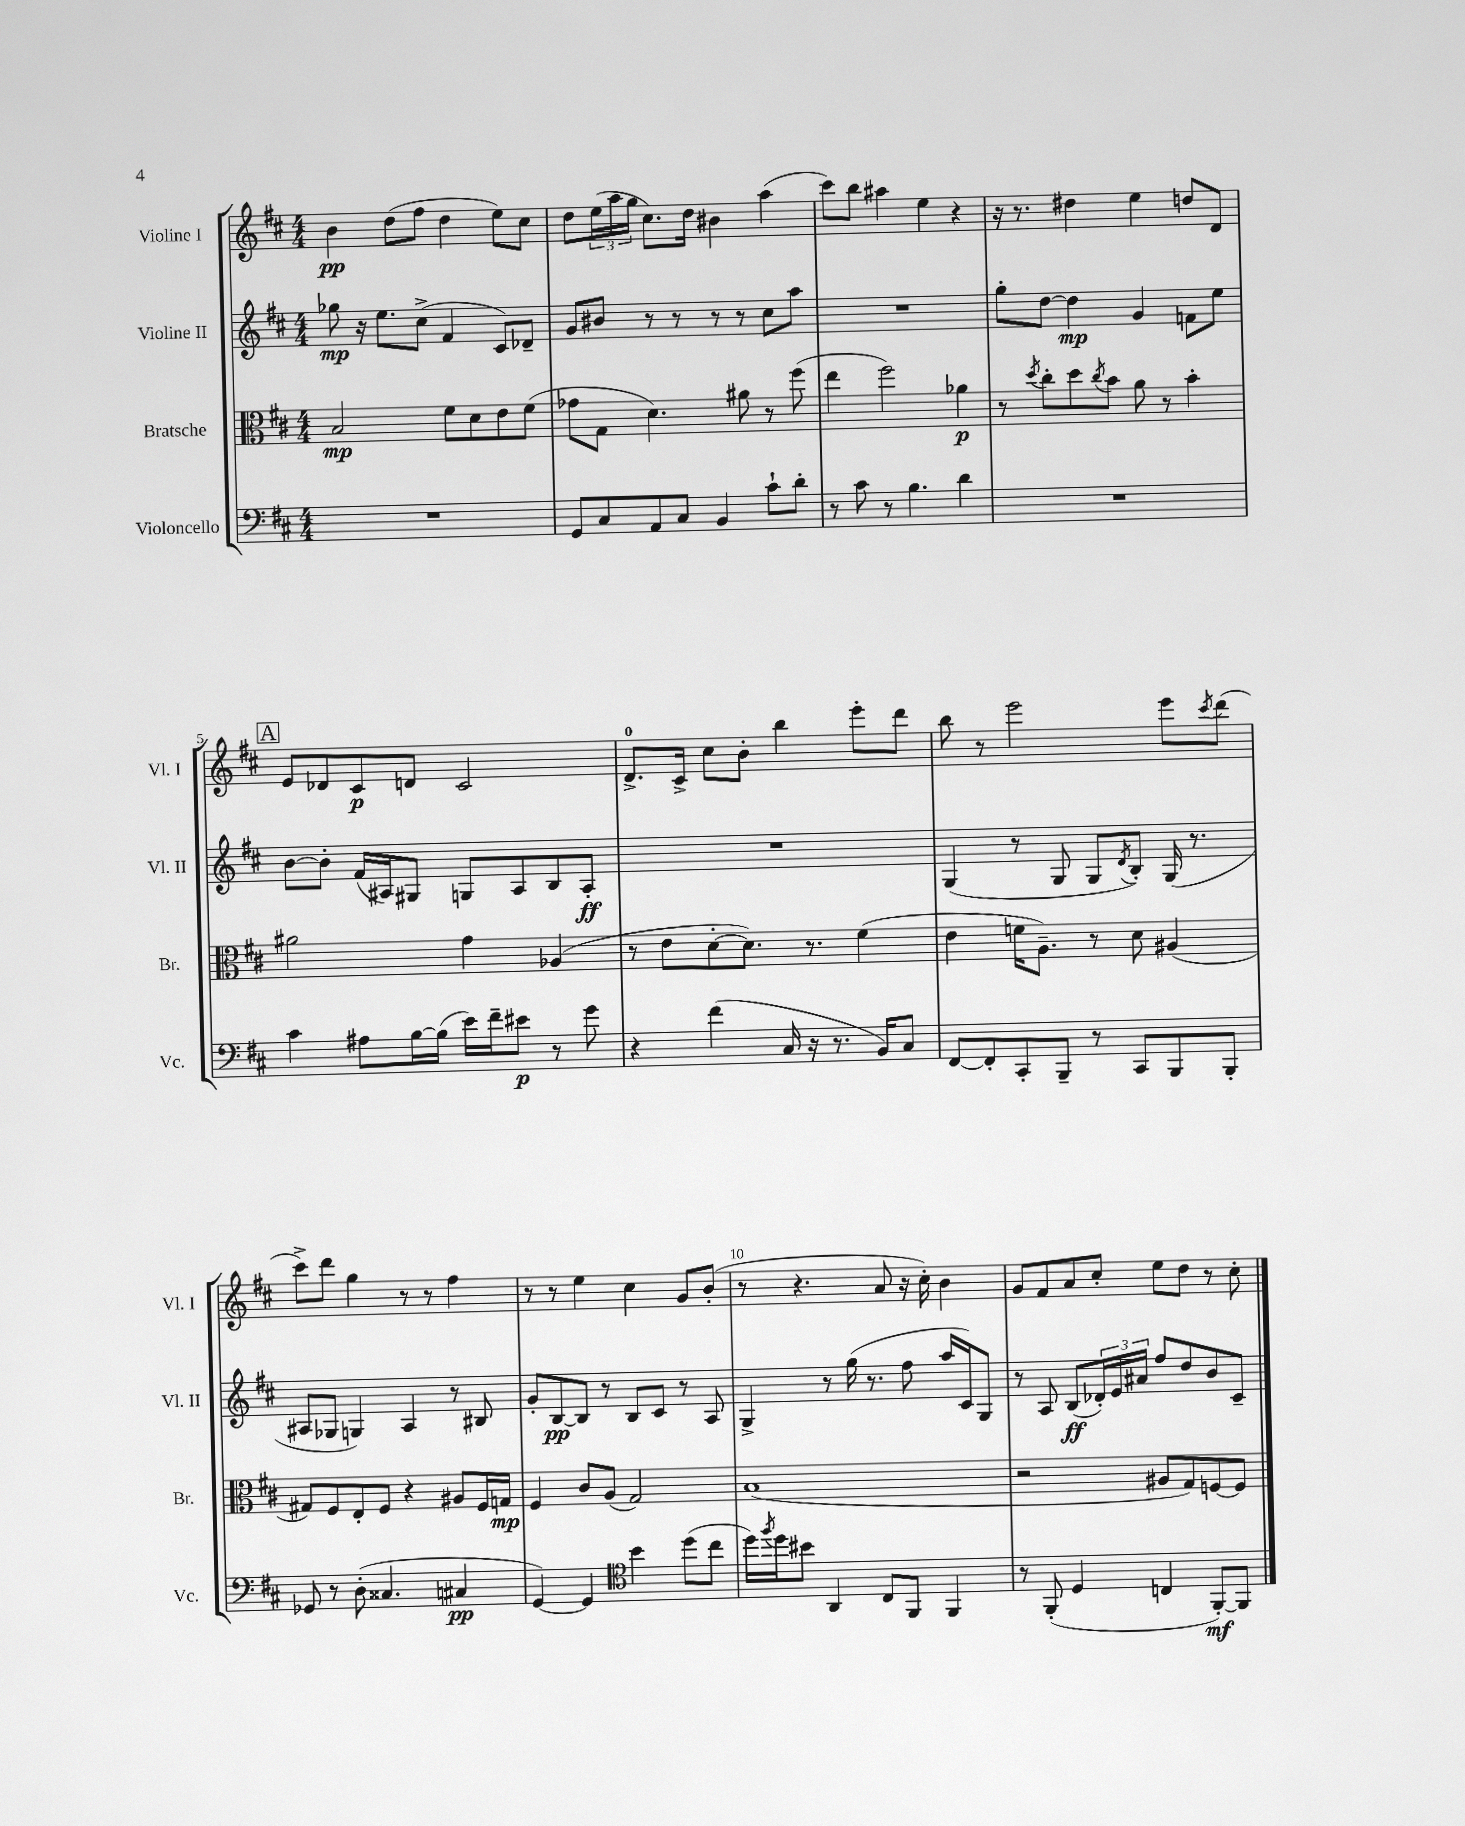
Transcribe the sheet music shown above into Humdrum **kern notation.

**kern	**dynam	**kern	**dynam	**kern	**dynam	**kern	**dynam
*part4	*part4	*part3	*part3	*part2	*part2	*part1	*part1
*staff4	*staff4	*staff3	*staff3	*staff2	*staff2	*staff1	*staff1
*I"Violoncello	*	*I"Bratsche	*	*I"Violine II	*	*I"Violine I	*
*I'Vc.	*	*I'Br.	*	*I'Vl. II	*	*I'Vl. I	*
*clefF4	*	*clefC3	*	*clefG2	*	*clefG2	*
*k[f#c#]	*	*k[f#c#]	*	*k[f#c#]	*	*k[f#c#]	*
*M4/4	*	*M4/4	*	*M4/4	*	*M4/4	*
=1	=1	=1	=1	=1	=1	=1	=1
1r	.	2B/	mp	8gg-X\	mp	4b\	pp
.	.	.	.	16r	.	.	.
.	.	.	.	8.ee\L	.	.	.
.	.	.	.	.	.	(8dd\L	.
.	.	.	.	(8cc#^\J	.	8ff#\J	.
.	.	8f#\L	.	4f#/	.	4dd\	.
.	.	8d\	.	.	.	.	.
.	.	8e\	.	8c#/L)	.	8ee\L)	.
.	.	(8f#\J	.	8d-X~/J	.	8cc#\J	.
=2	=2	=2	=2	=2	=2	=2	=2
8GG/L	.	8g-X\L	.	8g/L	.	8dd\L	.
8C#/	.	8G\J	.	8b#X/J	.	(24ee\L	.
.	.	.	.	.	.	24aa\	.
.	.	.	.	.	.	24gg\JJ	.
8AA/	.	4.d\)	.	8r	.	8.cc#\L)	.
8C#/J	.	.	.	8r	.	.	.
.	.	.	.	.	.	16dd\Jk	.
4BB/	.	.	.	8r	.	4b#X\	.
.	.	8a#X\	.	8r	.	.	.
8c#`\L	.	8r	.	8cc#\L	.	(4aa\	.
8d'\J	.	(8ff#\	.	8aa\J	.	.	.
=3	=3	=3	=3	=3	=3	=3	=3
8r	.	4ee\	.	1r	.	8ccc#\L)	.
8c#\	.	.	.	.	.	8bb\J	.
8r	.	2ff#\)	.	.	.	4aa#X\	.
4.B\	.	.	.	.	.	.	.
.	.	.	.	.	.	4ee\	.
4d\	.	4a-X\	p	.	.	4r	.
=4	=4	=4	=4	=4	=4	=4	=4
1r	.	8r	.	8gg'\L	.	16r	.
.	.	.	.	.	.	8.r	.
.	.	8qdd/	.	.	.	.	.
.	.	8cc#'\L	.	[8dd\J	.	.	.
.	.	8dd\	.	4dd\]	mp	4dd#X\	.
.	.	8qcc#/	.	.	.	.	.
.	.	8b\J	.	.	.	.	.
.	.	8a\	.	4g/	.	4ee\	.
.	.	8r	.	.	.	.	.
.	.	4b'\	.	8fn\L	.	8ddn/L	.
.	.	.	.	8ee\J	.	8d/J	.
!!LO:LB:g=z
!!LO:REH:place=s1:t=A
=5	=5	=5	=5	=5	=5	=5	=5
4c#\	.	2a#X\	.	[8b\L	.	8e/L	.
.	.	.	.	8b'\J]	.	8d-X/	.
8A#X\L	.	.	.	(16f#/LL	.	8c#/	p
.	.	.	.	16A#X/J)	.	.	.
[16B\L	.	.	.	8G#X/J	.	8dn/J	.
(16B\JJ]	.	.	.	.	.	.	.
16e\LL)	.	4g\	.	8Gn/L	.	2c#/	.
16f#~\J	.	.	.	.	.	.	.
8e#X\J	p	.	.	8A#/	.	.	.
8r	.	(4A-X/	.	8B/	.	.	.
8g\	.	.	.	8A#'/J	ff	.	.
=6	=6	=6	=6	=6	=6	=6	=6
4r	.	8r	.	1r	.	8.d^/L	.
.	.	8e\L	.	.	.	.	.
.	.	.	.	.	.	16c#^/Jk	.
(4f#\	.	[8d'\	.	.	.	8cc#\L	.
.	.	8.d\J])	.	.	.	8b'\J	.
16C#/	.	.	.	.	.	4bb\	.
16r	.	8.r	.	.	.	.	.
8.r	.	.	.	.	.	.	.
.	.	(4f#\	.	.	.	8eee'\L	.
16BB/KL)	.	.	.	.	.	.	.
8C#/J	.	.	.	.	.	8ddd\J	.
=7	=7	=7	=7	=7	=7	=7	=7
[8FF#/L	.	4e\	.	(4G/	.	8bb\	.
8FF#'/]	.	.	.	.	.	8r	.
8CC#'/	.	16fn\KL	.	8r	.	2eee\	.
.	.	8.A~\J)	.	.	.	.	.
8BBB~/J	.	.	.	8G/	.	.	.
8r	.	8r	.	8G/L	.	.	.
.	.	.	.	8qd/	.	.	.
8CC#/L	.	8d\	.	8B'/J)	.	.	.
8BBB/	.	(4A#X/	.	(16G/	.	8eee\L	.
.	.	.	.	8.r	.	.	.
.	.	.	.	.	.	8qccc#/	.
8BBB'/J	.	.	.	.	.	(8ddd\J	.
!!LO:LB:g=z
=8	=8	=8	=8	=8	=8	=8	=8
8GG-X/	.	8G#X/L)	.	8A#X/L	.	8ccc#^\L)	.
8r	.	8F#/	.	8G-X/J	.	8ddd\J	.
(8D'\	.	8E'/	.	4Gn/)	.	4gg\	.
4.C##X/	.	8F#/J	.	.	.	.	.
.	.	4r	.	4A#/	.	8r	.
.	.	.	.	.	.	8r	.
4C#X/	pp	8A#X/L	.	8r	.	4ff#\	.
.	.	16F#/L	.	8B#X/	.	.	.
.	.	16Gn/JJ	mp	.	.	.	.
=9	=9	=9	=9	=9	=9	=9	=9
[4GG/)	.	4F#/	.	8g'/L	.	8r	.
.	.	.	.	[8B/	pp	8r	.
4GG/]	.	8c#/L	.	8B/J]	.	4ee\	.
.	.	(8A/J	.	8r	.	.	.
*clefC4	*	*	*	*	*	*	*
4b\	.	2G/)	.	8B/L	.	4cc#\	.
.	.	.	.	8c#/J	.	.	.
(8dd\L	.	.	.	8r	.	8g/L	.
8cc#\J	.	.	.	8A/	.	(8b'/J	.
=10	=10	=10	=10	=10	=10	=10	=10
16dd\LL)	.	(1B	.	4G^/	.	8r	.
8qff#/	.	.	.	.	.	.	.
16dd\J	.	.	.	.	.	.	.
8b#X\J	.	.	.	.	.	4.r	.
4AA/	.	.	.	8r	.	.	.
.	.	.	.	(16gg\	.	.	.
.	.	.	.	8.r	.	.	.
8C#/L	.	.	.	.	.	8a/	.
8FF#/J	.	.	.	8ff#\	.	16r	.
.	.	.	.	.	.	16cc#'\)	.
4FF#/	.	.	.	16aa/LL	.	4b\	.
.	.	.	.	16c#/J)	.	.	.
.	.	.	.	8G/J	.	.	.
=11	=11	=11	=11	=11	=11	=11	=11
8r	.	2r	.	8r	.	8g/L	.
(8FF#'/	.	.	.	8A/	.	8f#/	.
4D/	.	.	.	(8B/L	ff	8a/	.
.	.	.	.	24d-X'/L)	.	8cc#'/J	.
.	.	.	.	24e/	.	.	.
.	.	.	.	24a#X/JJ	.	.	.
4Cn/	.	8A#X/L	.	8ff#/L	.	8ee\L	.
.	.	8G/)	.	8dd/	.	8dd\J	.
[8FF#'/L)	mf	[8Fn/	.	8b/	.	8r	.
8FF#/J]	.	8F/J]	.	8c#~/J	.	8cc#'\	.
==	==	==	==	==	==	==	==
*-	*-	*-	*-	*-	*-	*-	*-
